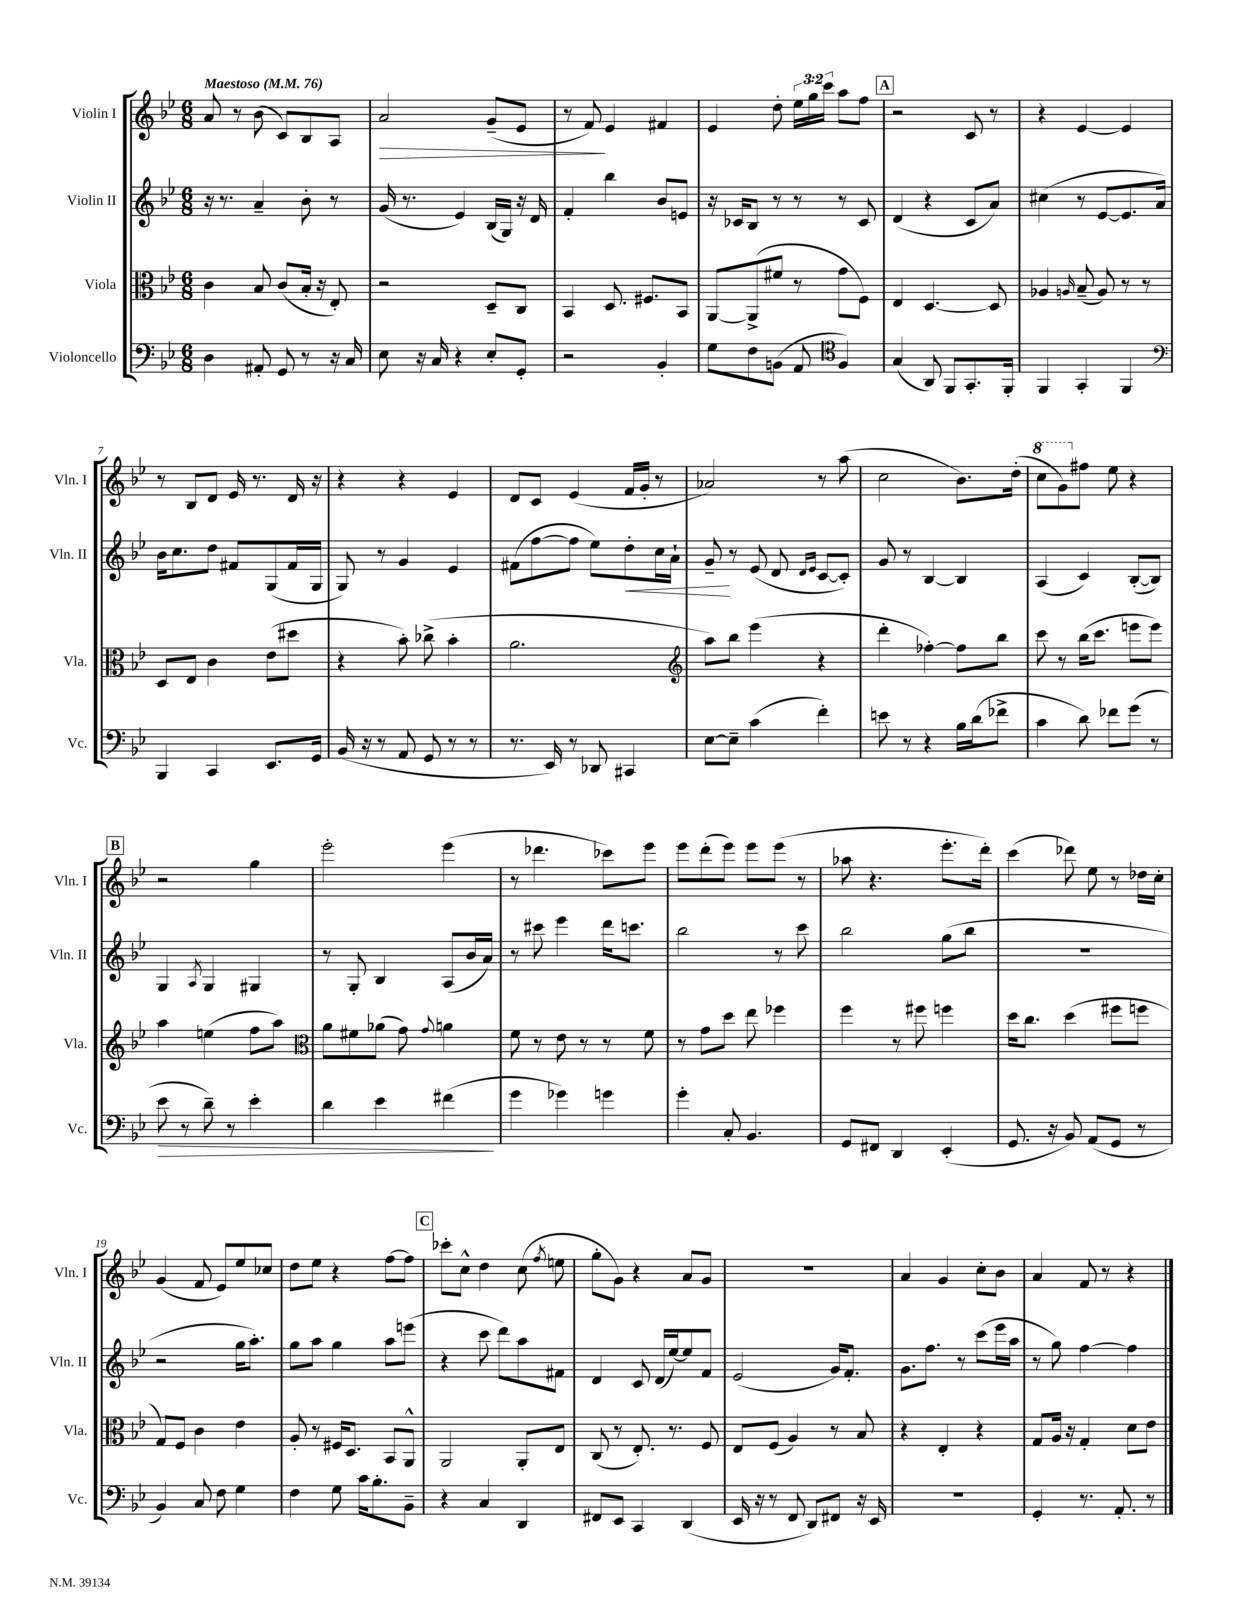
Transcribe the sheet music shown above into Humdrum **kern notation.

**kern	**kern	**kern	**kern
*staff4	*staff3	*staff2	*staff1
*clefF4	*clefC3	*clefG2	*clefG2
*k[b-e-]	*k[b-e-]	*k[b-e-]	*k[b-e-]
*M6/8	*M6/8	*M6/8	*M6/8
*MM76	*MM76	*MM76	*MM76
4D	4c	16r	8a
.	.	8.r	.
.	.	.	8r
8AA#'	8B-	4a~	(8b-
8GG	(8c	.	8c)
8r	16B-'	8b-'	8B-
.	16r	.	.
16r	8E-')	8r	8A
16C	.	.	.
=	=	=	=
8E-	2r	(16g	2a
.	.	8.r	.
16r	.	.	.
16C	.	.	.
4r	.	4e-)	.
8E-'	8D~	(16B-	(8g~
.	.	16G)	.
8GG'	8C	16r	8e-
.	.	16d	.
=	=	=	=
2r	4BB-	4f'	8r
.	.	.	8f)
.	8.D	4bb-	4e-
.	8.F#	.	.
4BB-'	.	8b-	4f#
.	8BB-	8e	.
=	=	=	=
8G	[8AA	16r	4e-
.	.	16c-	.
8F	(8AA^]	8B-	.
(8BB	8f#	8r	8dd'
8AA	8r	8r	24ee-
.	.	.	24gg
.	.	.	24ccc
*clefC4	*	*	*
4F)	8g	8r	8aa
.	8F)	8c-	8ff
=	=	=	=
(4G	4E-	(4d	2r
8AA)	[4.D	4r	.
8FF	.	.	.
8.GG'	.	8c	8c
.	8D]	8a)	8r
16FF'	.	.	.
=	=	=	=
4FF	4A-	(4cc#	4r
.	16qqA	.	.
4GG'	(8B-~	8r	[4e-
.	8A)	[8e-	.
4FF	8r	8.e-]	4e-]
.	8r	.	.
.	.	16a)	.
=	=	=	=
*clefF4	*	*	*
4BBB-	8D	16b-	8r
.	.	8.cc	.
.	8E-	.	8B-
4CC	4c	8dd	8d
.	.	8f#	16e-
.	.	.	8.r
8.EE-	(8e-	(8G	.
.	8dd#	16f#	16d
16GG	.	16G	16r
=	=	=	=
(16BB-	4r	8G)	4r
16r	.	.	.
8r	.	8r	.
8AA	8b-')	4g	4r
8GG	(8cc-^	.	.
8r	4b-'	4e-	4e-
8r	.	.	.
=	=	=	=
8.r	2.a	(8f#	8d
.	.	[8ff	8c
16EE-)	.	.	.
8r	.	8ff]	(4e-
8DD-	.	8ee-)	.
4CC#	.	8dd'	16f
.	.	.	16g'
.	.	16cc	8r
.	.	16a`	.
=	=	=	=
*	*clefG2	*	*
[8E-	8aa)	8g~	2a-)
8E-~]	8bb-	8r	.
(4c	(4eee-	(8e-	.
.	.	8d	.
.	.	16qqd	.
.	.	16qqe-	.
4f')	4r	[8c	8r
.	.	8c'])	(8aa
=	=	=	=
8e	4ddd'	8g	2cc
8r	.	8r	.
4r	[4ff-')	[4B-	.
16B-	8ff-]	4B-]	8.b-)
(16d	.	.	.
8f-^	8bb-	.	.
.	.	.	(16dd'
=	=	=	=
4c	8ccc	(4A	8ccc
.	8r	.	8gg)
8d)	(16bb-	4c)	8ff#
.	8.ccc	.	.
8f-	.	.	8ee-
(8g	8eee	([8B-'	4r
8r	8eee)	8B-])	.
=	=	=	=
8e-	4aa	4G	2r
8r	.	.	.
.	.	8qA	.
8d~)	(4ee	4G	.
8r	.	.	.
4e-'	8ff	4G#	4gg
.	8aa)	.	.
=	=	=	=
*	*clefC3	*	*
4d	8a	8r	2eee-'
.	8f#	8G'	.
4e-	(8a-	4B-	.
.	8g)	.	.
.	8qqg	.	.
(4f#	4a	(8A	(4eee-
.	.	16b-	.
.	.	16a)	.
=	=	=	=
4g	8f	8r	8r
.	8r	8ccc#	4.ddd-
4g-)	8e-	4eee-	.
.	8r	.	.
4g	8r	16ddd	8ccc-)
.	.	8.ccc	.
.	8f	.	8eee-
=	=	=	=
4g'	8r	2bb-	8eee-
.	8g	.	(8ddd'
8C'	8dd	.	8eee-)
4.BB-	8ee-	.	8eee-
.	4ff-	8r	(8eee-
.	.	8ccc	8r
=	=	=	=
8GG	4ff	2bb-	8aa-
8FF#	.	.	4.r
4DD	8r	.	.
.	8ff#	.	.
(4EE-'	4ff	(8gg	8.eee-'
.	.	8bb-	.
.	.	.	16ddd')
=	=	=	=
8.GG	16dd	2.r	(4ccc
.	8.cc	.	.
16r	.	.	.
8BB-)	(4dd	.	8ddd-)
(8AA	.	.	8ee-
8GG	8ff#	.	8r
8r	8ff	.	16dd-
.	.	.	16cc'
=	=	=	=
4BB-)	8G)	2r	(4g
.	8F	.	.
8C	4c	.	8f
8F	.	.	8e-)
4G	4e-	16gg	8ee-
.	.	8.aa')	.
.	.	.	8cc-
=	=	=	=
4F	8A'	8gg	8dd
.	8r	8aa	8ee-
8G	16F#	4gg	4r
.	8.D	.	.
16c	.	.	.
8.B-'	.	.	.
.	8BB-	8aa	[8ff
8BB-~	8AA^^	(8eee	8ff]
=	=	=	=
4r	2AA	4r	8ccc-'
.	.	.	8cc^^
4C	.	8ccc	4dd
.	.	8ddd)	.
4DD	8AA'	8aa	(8cc
.	.	.	8qff
.	8E-	8f#	8ee
=	=	=	=
8FF#	(8C	4d	8gg'
8EE-	8r	.	8g)
4CC	8.E-')	8c	4r
.	.	(16d	.
.	8.r	[16ee-)	.
(4DD	.	8ee-]	8a
.	8F	8f	8g
=	=	=	=
16EE-	8E-	(2e-	2.r
16r	.	.	.
8r	(8F	.	.
8FF	4A)	.	.
8DD)	.	.	.
8FF#	8r	16g)	.
.	.	8.f'	.
16r	8B-	.	.
16EE-	.	.	.
=	=	=	=
2.r	4r	8.g	4a
.	.	8.ff	.
.	4E-'	.	4g
.	.	8r	.
.	4r	(8ccc	8cc'
.	.	16eee-	8b-
.	.	16aa	.
=	=	=	=
4GG'	8G	8r	4a
.	16A	8gg)	.
.	16r	.	.
8.r	4G'	[4ff	8f
.	.	.	8r
8.AA'	.	.	.
.	8d	4ff]	4r
8r	8e-	.	.
==	==	==	==
*-	*-	*-	*-
